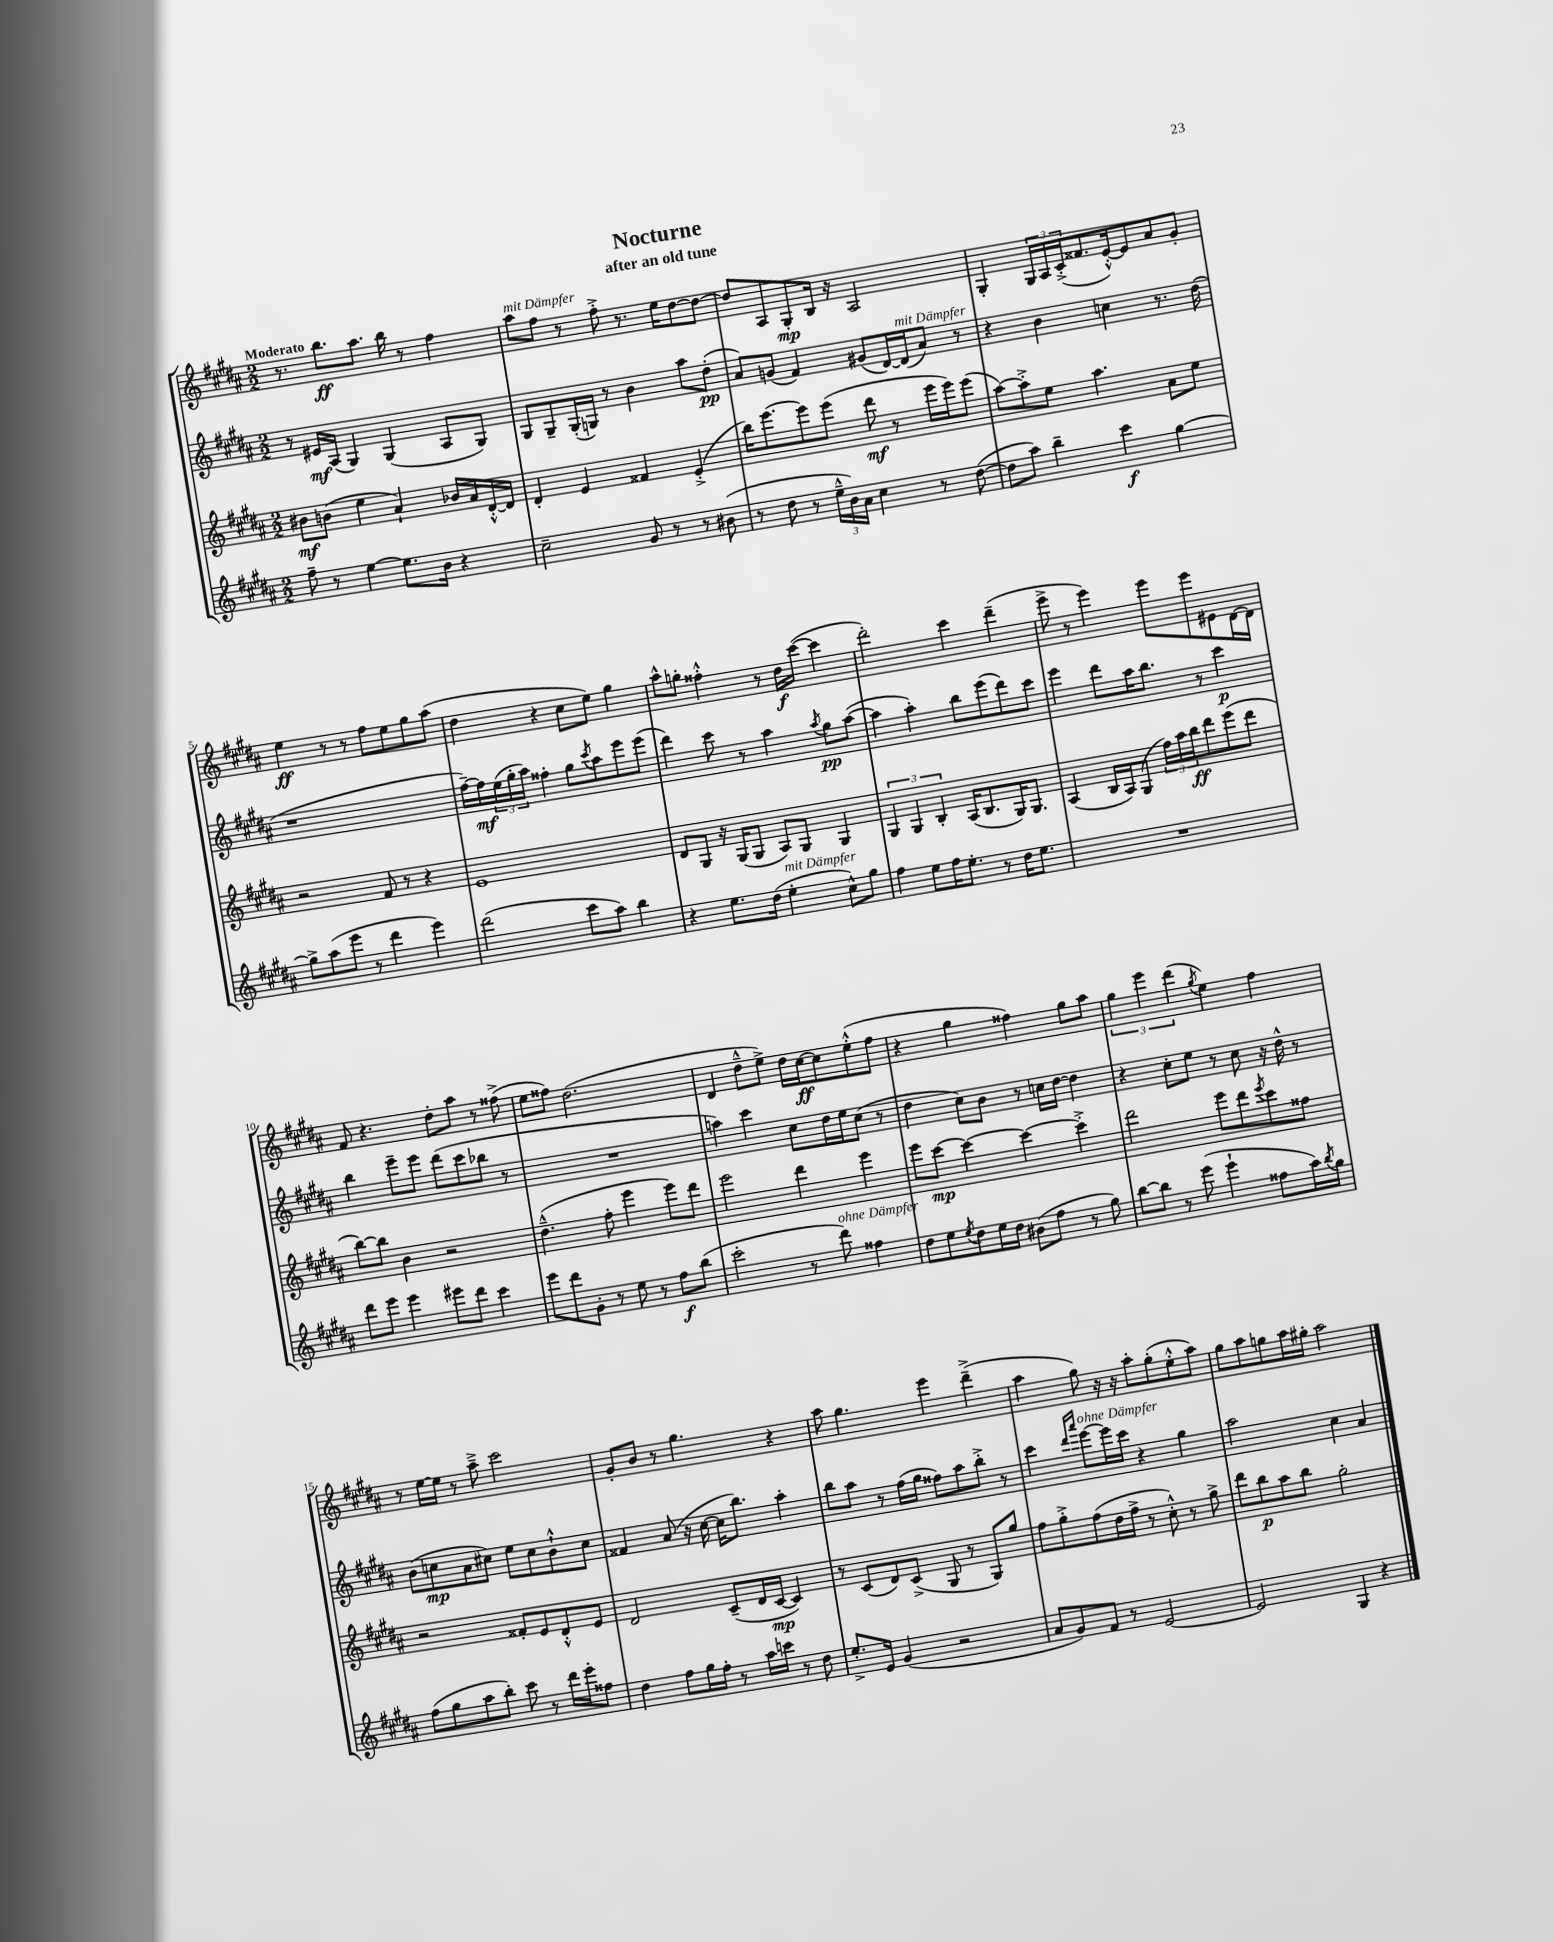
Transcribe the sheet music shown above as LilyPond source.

\header { title = "Nocturne" subtitle = "after an old tune" }
<<
\new StaffGroup <<
\new Staff = "s0" {
    \clef treble \key b \major \numericTimeSignature \time 2/2 \tempo "Moderato"
    r8. b''8.\ff ais''8. b''16 r8 fis''4 |
    ais''8^\markup { \italic "mit Dämpfer" } fis''8 r8 fis''8-.-> r8. e''16 dis''8~ dis''8~ |
    dis''8 ais8 gis8-.\mp b16 r16 ais2 |
    gis4-. \tuplet 3/2 { gis16 ais16 cis'16-.->( } fisis'8. e'16~-.-^) e'8 ais'8 gis'8-. |
    e''4\ff r8 r8 fis''8 e''8 gis''8 ais''8( |
    dis''4 r4 cis''8 e''8) gis''4 |
    ais''8-^ g''8-. fisis''4-.-^ r8 dis''16\f cis'''16~( cis'''4 |
    dis'''2-.) cis'''4 dis'''4--( |
    e'''8-> r8 e'''4) e'''8 e'''8 eis'8 dis'16~ dis'16 |
    fis'8 r4. dis''8-. ais''8 r8 fisis''8->( |
    e''8 fisis''8) dis''2.( |
    dis'4 dis''8---^ e''8->) dis''16 cis''16~\ff cis''8 e''8-.-^( fis''8 |
    r4 gis''4 fisis''4) gis''8 ais''8 |
    \tuplet 3/2 { gis''4 e'''4 dis'''4( } \acciaccatura { gis''8 } e''4) fis''4 |
    r8 e''16~ e''16 r8 ais''8---> cis'''2 |
    gis'8-. b'8 r8 gis''4. r4 |
    ais''8 gis''4. e'''4 dis'''4--->( |
    ais''4 gis''8) r16 r16 ais''8-. gis''8-.( e''8-.-^ ais''8) |
    gis''8 ais''8 g''8 ais''16 gis''16-. ais''2 \bar "|." |
}
\new Staff = "s1" {
    \clef treble \key b \major \numericTimeSignature \time 2/2
    r8 eis'16\mf ais16( gis4) gis4( ais8 gis8) |
    gis8 gis8-- gis16-.( g16) r8 b'4 ais''8 dis''8-.\pp( |
    ais'8) g'8( fis'4) gis'8( dis'16~) dis'16^\markup { \italic "mit Dämpfer" }( ais'8) r8 |
    r4 b'4 c''4 r8. dis''16( |
    r1 |
    fis''16~--) fis''16\mf \tuplet 3/2 { e''16( gis''16-. ais''16) } fisis''4-. gis''8 \acciaccatura { cis'''8 } ais''8 e'''8 e'''8( |
    dis'''4) cis'''8 r8 ais''4 \acciaccatura { ais''8 } gis''8\pp ais''8~( |
    ais''4 ais''4-.) b''8 e'''8( dis'''8) cis'''8 |
    e'''4 dis'''8 ais''16 b''8. r8 cis'''4\p |
    b''4 e'''8-- e'''8 dis'''8( cis'''8 bes''8 r8 |
    R1 |
    a''4) cis'''4 cis''8 dis''16 e''16 cis''8( r8 |
    dis''4 cis''8) b'8 r8 c''16 dis''16~ dis''4 |
    r4 cis''8-. e''8 r8 cis''8 r16 dis''16-^ r8 |
    b'8( c''8\mp ais'8 cis''8) e''8 cis''8 b'8-!-^ cis''8 |
    fisis'4 ais'8( r16 cis''16~ cis''16 b''8.) ais''4-. |
    b''8 ais''8 r8 fis''16( gis''16 fisis''8) ais''8 b''8-.-> r8 |
    cis'''4 \grace { dis'''16 ais'''16 } e'''8~^\markup { \italic "ohne Dämpfer" } e'''16 cis'''16 r4 gis''4 |
    ais''2 cis''4 ais'4 \bar "|." |
}
\new Staff = "s2" {
    \clef treble \key b \major \numericTimeSignature \time 2/2
    bis'8\mf b'8( e''4 ais'4-!) bes'16 ais'16 dis'16~-.-^ dis'16 |
    dis'4-. e'4 fisis'4 e'4-.->( |
    b''16) e'''8.~ e'''8 e'''8( dis'''8\mf r8 e'''16 e'''16) e'''8( |
    ais''8~) ais''8-.-> e''8 ais''4. ais'8 e''8 |
    r2 fis'8 r8 r4 |
    e'1 |
    dis'8 gis8 r16 gis16( gis8 ais8) gis8 gis4 |
    \tuplet 3/2 { gis4 gis4 b4-. } ais16( b8. gis16) gis8. |
    ais4( b16 ais16) gis8( \tuplet 3/2 { fis''16) ais''16 b''16\ff } dis'''8 e'''8( dis'''8 |
    b''8~) b''8 b'4 r2 |
    dis''4.---^( fis''8-. e'''4 e'''8) dis'''8 |
    e'''2 dis'''4 e'''4 |
    e'''8 cis'''8~\mp cis'''4~ cis'''4~ cis'''4-.-> |
    dis'''2 e'''8 dis'''8 \acciaccatura { e'''8 } cis'''8 fisis''8 |
    r2 fisis'8-. e'8 dis'8-.-^ e'8 |
    dis'2 cis'8--( dis'16 cis'16~\mp cis'4) |
    r8 cis'8( dis'8) cis'8->( gis8 r8 gis8) gis''8 |
    fis''8 gis''8-.-> fis''8( dis''16 fis''16-> r8 cis''8-.-^) r8 gis''8-> |
    dis'''8 b''8\p ais''8 b''8 gis''2-. \bar "|." |
}
\new Staff = "s3" {
    \clef treble \key b \major \numericTimeSignature \time 2/2
    fis''8-- r8 e''4~ e''8. b'16 r4 |
    cis''2-- gis'8 r8 r8 bis'8( |
    r8 dis''8 r8 \tuplet 3/2 { e''16---^ b'16) ais'16 } cis''4 r8 dis''8~( |
    dis''8 ais''8) b''4-- cis'''4\f gis''4~ |
    gis''8-> ais''8( e'''8 r8 dis'''4 e'''4) |
    dis'''2( cis'''8 ais''8) b''4 |
    r4 e''8. dis''16( e''4-.^\markup { \italic "mit Dämpfer" } cis''8-^) gis''8 |
    fis''4 e''8 fis''16 e''8.-. r8 dis''16 e''8. |
    R1 |
    dis'''8 e'''8 e'''4 eis'''8 dis'''8 cis'''4 |
    e'''8 dis'''8 gis'8-. r8 e''8 r8 fis''8\f b''8( |
    cis'''2-. r8 dis'''8^\markup { \italic "ohne Dämpfer" }) fisis''4 |
    dis''8 e''8 \acciaccatura { e''8 } dis''8 e''16 dis''16 bis'8( fis''8 r8 gis''8) |
    b''8~ b''8 r8 e'''8( e'''4-! fisis''8 ais''16) \acciaccatura { b''8 } gis''16 |
    fis''8( gis''8 ais''8 b''8-.) cis'''8 r8 dis'''16 e'''16-. fisis''8 |
    dis''4 fis''8 gis''16 fis''16-. r8 ais''16 c'''16 r8 dis''8 |
    e''8.-.-> e'16 gis'4( r2 |
    ais'8 gis'8) fis'8 r8 e'2~ |
    e'2 gis4 r4 \bar "|." |
}
>>
>>
